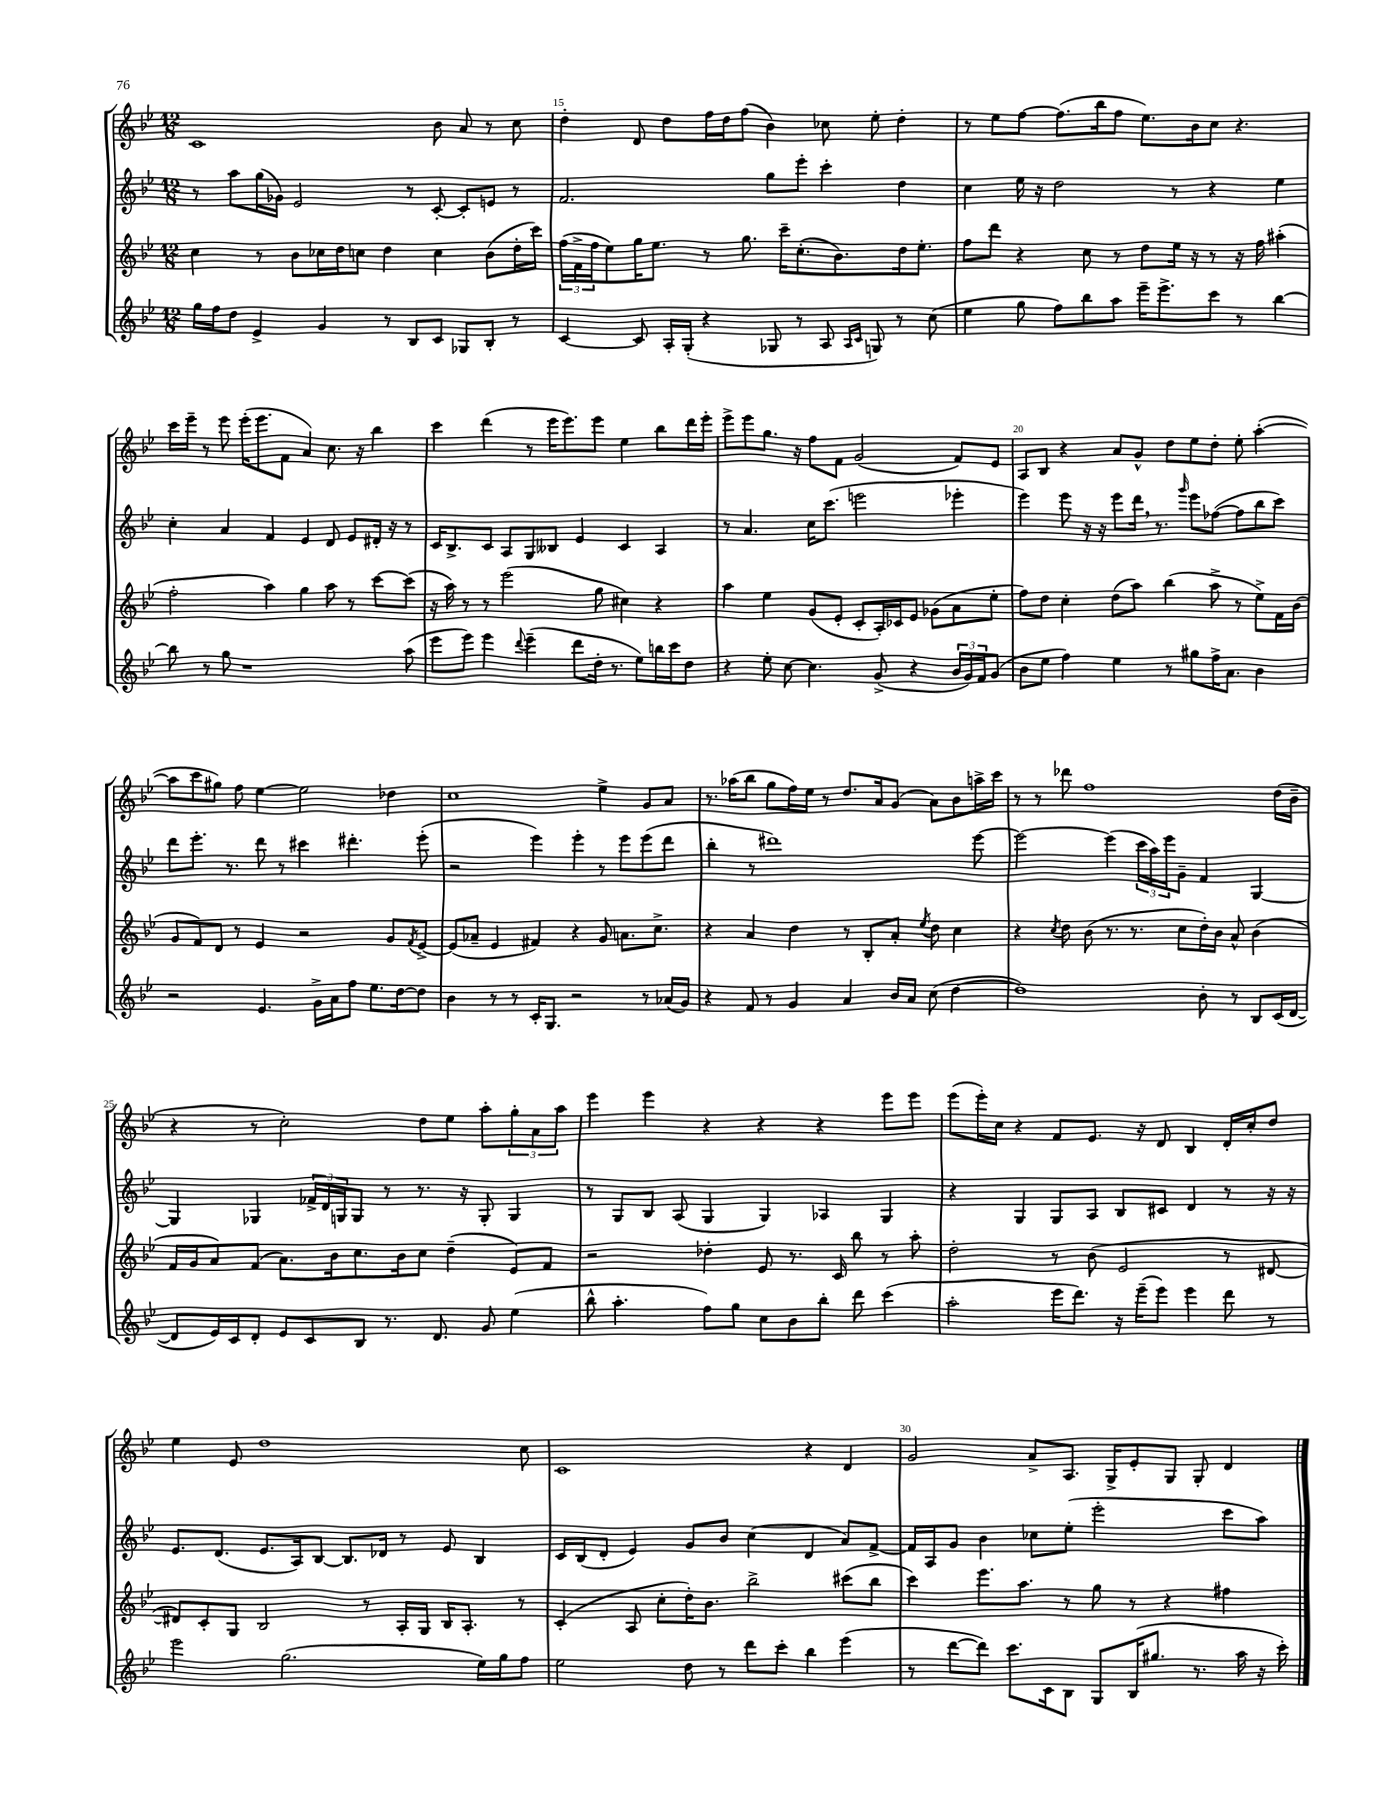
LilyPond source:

<<
\new StaffGroup <<
\new Staff = "s0" {
    \clef treble \key bes \major \numericTimeSignature \time 12/8
    c'1 bes'8 a'8 r8 c''8 |
    d''4-. d'8 d''8 f''16 d''16 f''8( bes'4) ces''8 ees''8-. d''4-. |
    r8 ees''8 f''8~ f''8.( bes''16 f''8 ees''8.) bes'16 c''8 r4. |
    c'''16 ees'''16-- r8 ees'''8 ees'''16-.( ees'''8. f'8 a'4) c''8. r16 bes''4 |
    c'''4 d'''4( r8 ees'''16 ees'''8.) ees'''8 ees''4 bes''8 d'''16 ees'''16-. |
    ees'''8-> ees'''8 g''8. r16 f''8 f'8 g'2( f'8) ees'8 |
    a8 bes8 r4 a'8 g'8-^ d''8 ees''8 d''8-. ees''8-. a''4~-.( |
    a''8 c'''8 gis''8) f''8 ees''4~ ees''2 des''4 |
    c''1 ees''4-> g'8 a'8 |
    r8. aes''16( bes''8 g''8 f''16) ees''16 r8 d''8. a'16 g'8( a'8) bes'8 a''16-> c'''16 |
    r8 r8 des'''8 f''1 d''16( bes'16-- |
    r4 r8 c''2-.) d''8 ees''8 a''8-. \tuplet 3/2 { g''8-. a'8 a''8 } |
    ees'''4 ees'''4 r4 r4 r4 ees'''8 ees'''8 |
    ees'''8( ees'''16-.) c''16 r4 f'8 ees'8. r16 d'8 bes4 d'16-. c''16-. d''8 |
    ees''4 ees'8 d''1 c''8 |
    c'1 r4 d'4 |
    g'2 a'8-> a8. g16-> ees'8-. g8 g8-. d'4 \bar "|." |
}
\new Staff = "s1" {
    \clef treble \key bes \major \numericTimeSignature \time 12/8
    r8 a''8 g''16( ges'16) ees'2 r8 c'8~-. c'8-. e'8 r8 |
    f'2. g''8 ees'''8-. c'''4-. d''4 |
    c''4 ees''16 r16 d''2 r8 r4 ees''4 |
    c''4-. a'4 f'4 ees'4 d'8 ees'8 dis'16-. r16 r8 |
    c'16 bes8.-> c'8 a8 g8 beses8 ees'4 c'4 a4 |
    r8 a'4. c''16 c'''8.( e'''2 ees'''4-. |
    ees'''4) ees'''8 r16 r16 ees'''8 d'''16 \breathe r8. \grace { g'''16 } ees'''8 fes''8~( fes''8 bes''8 c'''8) |
    d'''8 ees'''8.-. r8. d'''8 r8 cis'''4 dis'''4.-. ees'''8-.( |
    r2 ees'''4) ees'''4-. r8 ees'''8 ees'''8( d'''8 |
    bes''4-. r8 dis'''1) ees'''8~ |
    ees'''2~ ees'''4( \tuplet 3/2 { c'''16 a''16) ees'''16 } g'8-- f'4 g4~ |
    g4 ges4 \tuplet 3/2 { fes'16-> d'16 g16 } g8 r8 r8. r16 g8-. g4 |
    r8 g8 bes8 a8( g4 g4) aes4 g4 |
    r4 g4 g8 a8 bes8 cis'8 d'4 r8 r16 r16 |
    ees'8. d'8.( ees'8. a16) bes8~ bes8. des'16 r8 ees'8 bes4 |
    c'16 bes16( d'8-. ees'4) g'8 bes'8 c''4( d'4 a'8) f'8~-> |
    f'16 a16 g'8 bes'4 ces''8 ees''8-.( ees'''2-. c'''8 a''8) \bar "|." |
}
\new Staff = "s2" {
    \clef treble \key bes \major \numericTimeSignature \time 12/8
    c''4 r8 bes'8 ces''16 d''16 c''8 d''4 c''4 bes'8( d''16-. c'''16) |
    \tuplet 3/2 { f''16( f'16-> f''16 } ees''8) g''16 ees''8. r8 g''8. c'''16-- c''8.-.( bes'8.) d''16 ees''8.-. |
    f''8 d'''8 r4 c''8 r8 d''8 ees''16 r16 r8 r16 f''16 ais''4-.( |
    f''2-. a''4) g''4 a''8 r8 c'''8~ c'''8( |
    r16 a''16) r8 r8 ees'''2( g''8 cis''4) r4 |
    a''4 ees''4 g'8( ees'8-. c'8-. a16-.) ces'16 ees'8 ges'8( a'8 ees''8-. |
    f''8) d''8 c''4-. d''8( a''8) bes''4( a''8-> r8 ees''8->) f'16 bes'16( |
    g'8 f'8) d'8 r8 ees'4 r2 g'8 \acciaccatura { f'8 } ees'8~-> |
    ees'8( aes'8-- ees'4 fis'4) r4 g'8 a'8. c''8.-> |
    r4 a'4 d''4 r8 bes8-. a'8-. \acciaccatura { ees''8 } d''8 c''4 |
    r4 \acciaccatura { c''8 } d''8 bes'8( r8. r8. c''8 d''16-.) bes'16 a'8-^ bes'4( |
    f'16 g'16 a'8) f'8( a'8.) bes'16 c''8. bes'16 c''8 d''4--( ees'8) f'8 |
    r2 des''4-. ees'8 r8. c'16 bes''8 r8 a''8-. |
    d''2-. r8 bes'8( ees'2 r8 dis'8~ |
    dis'8) c'8-. g8 bes2 r8 a16-. g16 bes16 a8.-. r8 |
    c'4-.( a8 c''8-. d''16-.) bes'8. bes''2-> cis'''8( bes''8 |
    c'''4) ees'''8. a''8. r8 g''8 r8 r4 fis''4 \bar "|." |
}
\new Staff = "s3" {
    \clef treble \key bes \major \numericTimeSignature \time 12/8
    g''16 f''16 d''8 ees'4-> g'4 r8 bes8 c'8 ges8 bes8-. r8 |
    c'4~ c'8 a16-. g16-.( r4 ges8 r8 a8 \grace { a16 c'16 } g8) r8 c''8( |
    ees''4 g''8 f''8) bes''8 a''8 ees'''16-- ees'''8.-> c'''8 r8 bes''4~ |
    bes''8 r8 g''8 r1 a''8( |
    ees'''8 ees'''8) ees'''4 \appoggiatura { d'''8 } ees'''4--( d'''8 d''16-. r8. ees''8) b''16 c'''16 d''8 |
    r4 ees''8-. c''8~ c''4. g'8->( r4 \tuplet 3/2 { bes'16 g'16) f'16 } g'8( |
    bes'8 ees''8 f''4) ees''4 r8 gis''8 f''16-> a'8. bes'4 |
    r2 ees'4. g'16-> a'16 f''8 ees''8. d''16~ d''8 |
    bes'4 r8 r8 c'16-. g8. r2 r8 aes'16( g'16) |
    r4 f'8 r8 g'4 a'4 bes'16 a'16 c''8( d''4~ |
    d''1) bes'8-. r8 bes8 c'16( d'16~ |
    d'8 ees'16) c'16 d'8-. ees'8 c'8 bes8 r8. d'8. g'8 ees''4( |
    bes''8-^ a''4.-. f''8) g''8 c''8 bes'8 bes''8-. d'''8 c'''4( |
    a''2-. ees'''16 d'''8.) r16 ees'''16--( ees'''8) ees'''4 d'''8 r8 |
    ees'''2 g''2.( ees''16) g''16 f''8 |
    ees''2 d''8 r8 d'''8 c'''8-. bes''4 ees'''4( |
    r8 d'''8~ d'''8) c'''8. c'16 bes8 g8 bes16( gis''8. r8. a''16 r16 c'''16-.) \bar "|." |
}
>>
>>
\layout { \context { \Score currentBarNumber = #14 \override BarNumber.break-visibility = ##(#f #t #t) barNumberVisibility = #(every-nth-bar-number-visible 5) } }
